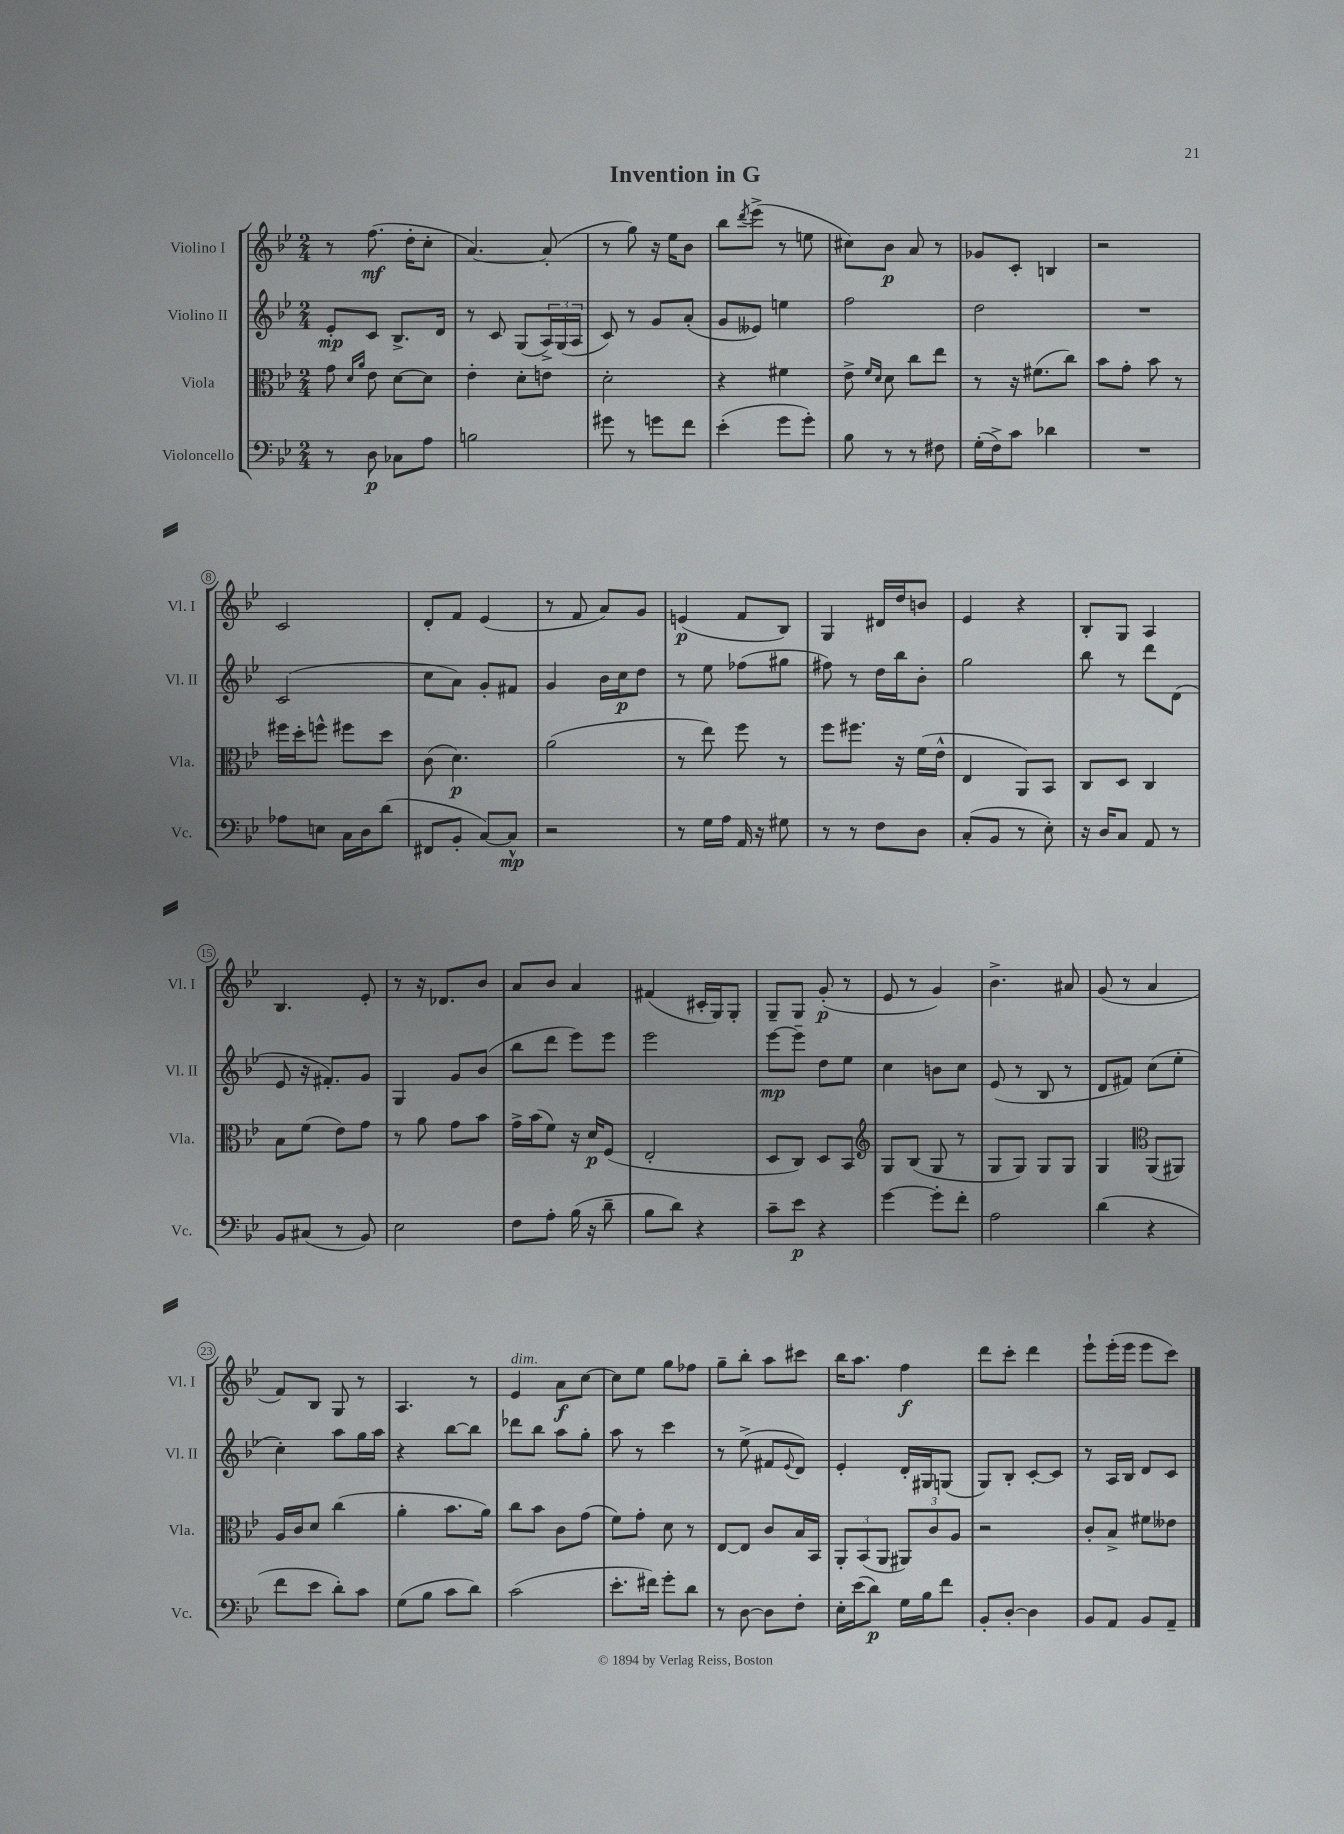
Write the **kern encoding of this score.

**kern	**dynam	**kern	**dynam	**kern	**dynam	**kern	**dynam
*part4	*part4	*part3	*part3	*part2	*part2	*part1	*part1
*staff4	*staff4	*staff3	*staff3	*staff2	*staff2	*staff1	*staff1
*I"Violoncello	*	*I"Viola	*	*I"Violino II	*	*I"Violino I	*
*I'Vc.	*	*I'Vla.	*	*I'Vl. II	*	*I'Vl. I	*
*clefF4	*	*clefC3	*	*clefG2	*	*clefG2	*
*k[b-e-]	*	*k[b-e-]	*	*k[b-e-]	*	*k[b-e-]	*
*M2/4	*	*M2/4	*	*M2/4	*	*M2/4	*
=1	=1	=1	=1	=1	=1	=1	=1
8r	.	8g\	.	8e-'/L	mp	8r	.
.	.	16qqd/LL	.	.	.	.	.
.	.	16qqa/JJ	.	.	.	.	.
8D\	p	8e-\	.	8c/J	.	(8.ff\	mf
8C-X\L	.	[8d\L	.	8.B-^/L	.	.	.
.	.	.	.	.	.	16dd'\KL	.
8A\J	.	8d\J]	.	.	.	8cc'\J	.
.	.	.	.	16d/Jk	.	.	.
=2	=2	=2	=2	=2	=2	=2	=2
2Bn\	.	4e-'\	.	8r	.	[4.a/)	.
.	.	.	.	8c/	.	.	.
.	.	8d'\L	.	(8G/L	.	.	.
.	.	8en\J	.	24A^/L)	.	(8a'/]	.
.	.	.	.	(24G/	.	.	.
.	.	.	.	24A/JJ	.	.	.
=3	=3	=3	=3	=3	=3	=3	=3
8g#X\	.	2d'\	.	8c/)	.	8r	.
8r	.	.	.	8r	.	8gg\)	.
8gn\L	.	.	.	8g/L	.	16r	.
.	.	.	.	.	.	16ee-\KL	.
8f\J	.	.	.	(8a'/J	.	8b-\J	.
=4	=4	=4	=4	=4	=4	=4	=4
(4e-'\	.	4r	.	8g/L	.	8bb-\L	.
.	.	.	.	.	.	8qddd/	.
.	.	.	.	8e--X/J)	.	(8eee-^\J	.
8g\L	.	4f#X\	.	4een\	.	8r	.
8g'\J)	.	.	.	.	.	8een\	.
=5	=5	=5	=5	=5	=5	=5	=5
8B-\	.	8e-^\	.	2ff\	.	8cc#X\L)	.
.	.	16qqf/LL	.	.	.	.	.
.	.	16qqd/JJ	.	.	.	.	.
8r	.	8d\	.	.	.	8b-\J	p
8r	.	8cc\L	.	.	.	8a/	.
8F#X\	.	8ee-\J	.	.	.	8r	.
=6	=6	=6	=6	=6	=6	=6	=6
(16G'\LL	.	8r	.	2dd\	.	8g-X/L	.
16F^\J)	.	.	.	.	.	.	.
8c\J	.	16r	.	.	.	8c'/J	.
.	.	(8.f#X\L	.	.	.	.	.
4d-X\	.	.	.	.	.	4Bn/	.
.	.	8cc\J)	.	.	.	.	.
=7	=7	=7	=7	=7	=7	=7	=7
2r	.	8b-\L	.	2r	.	2r	.
.	.	8g'\J	.	.	.	.	.
.	.	8b-\	.	.	.	.	.
.	.	8r	.	.	.	.	.
!!LO:LB:g=z
=8	=8	=8	=8	=8	=8	=8	=8
8A-X\L	.	16ff#X\LL	.	(2c/	.	2c/	.
.	.	16dd'\J	.	.	.	.	.
8En\J	.	8ffn^^\J	.	.	.	.	.
16C\LL	.	8ff#X\L	.	.	.	.	.
16D\J	.	.	.	.	.	.	.
(8d\J	.	8dd\J	.	.	.	.	.
=9	=9	=9	=9	=9	=9	=9	=9
8FF#X/L	.	(8c\	.	8cc\L	.	8d'/L	.
8BB-'/J	.	4.d\)	p	8a\J)	.	8f/J	.
[8C/L)	.	.	.	8g'/L	.	(4e-/	.
8C^^/J]	mp	.	.	8f#X/J	.	.	.
=10	=10	=10	=10	=10	=10	=10	=10
2r	.	(2a\	.	4g/	.	8r	.
.	.	.	.	.	.	8f/	.
.	.	.	.	16b-\LL	.	8a/L)	.
.	.	.	.	16cc\J	p	.	.
.	.	.	.	8dd\J	.	8g/J	.
=11	=11	=11	=11	=11	=11	=11	=11
8r	.	8r	.	8r	.	(4en/	p
16G\LL	.	8ee-\)	.	8ee-\	.	.	.
16A\JJ	.	.	.	.	.	.	.
16AA/	.	8ff\	.	(8ff-X\L	.	8f/L	.
16r	.	.	.	.	.	.	.
8G#X\	.	8r	.	8gg#X\J	.	8B-/J)	.
=12	=12	=12	=12	=12	=12	=12	=12
8r	.	8ff\L	.	8ff#X\)	.	4G/	.
8r	.	8.ff#X\J	.	8r	.	.	.
8F\L	.	.	.	16dd\LL	.	16d#X/LL	.
.	.	16r	.	16bb-\J	.	16dd/J	.
8D\J	.	(16f\LL	.	8b-'\J	.	8bn/J	.
.	.	16e-^^\JJ	.	.	.	.	.
=13	=13	=13	=13	=13	=13	=13	=13
(8C'/L	.	4E-/	.	2gg\	.	4e-/	.
8BB-/J	.	.	.	.	.	.	.
8r	.	8AA/L)	.	.	.	4r	.
8E-'\)	.	8BB-/J	.	.	.	.	.
=14	=14	=14	=14	=14	=14	=14	=14
16r	.	8C/L	.	8bb-\	.	8B-'/L	.
16D/KL	.	.	.	.	.	.	.
8C/J	.	8D/J	.	8r	.	8G/J	.
8AA/	.	4C/	.	8ddd\L	.	4A/	.
8r	.	.	.	(8d\J	.	.	.
!!LO:LB:g=z
=15	=15	=15	=15	=15	=15	=15	=15
8BB-/L	.	8B-\L	.	8e-/	.	4.B-/	.
(8C#X/J	.	(8f\J	.	16r	.	.	.
.	.	.	.	8.f#X'/L)	.	.	.
8r	.	8e-\L)	.	.	.	.	.
8BB-/)	.	8g\J	.	8g/J	.	8e-'/	.
=16	=16	=16	=16	=16	=16	=16	=16
2E-\	.	8r	.	4G/	.	8r	.
.	.	8a\	.	.	.	16r	.
.	.	.	.	.	.	8.d-X/L	.
.	.	8g\L	.	8g/L	.	.	.
.	.	8b-\J	.	(8b-/J	.	8b-/J	.
=17	=17	=17	=17	=17	=17	=17	=17
8F\L	.	16g^\LL	.	8bb-\L	.	8a/L	.
.	.	(16b-\J	.	.	.	.	.
8A'\J	.	8f\J)	.	8ddd\J	.	8b-/J	.
(16B-\	.	16r	.	8eee-\L)	.	4a/	.
16r	.	16d/KL	p	.	.	.	.
8d~\	.	(8F/J	.	8eee-\J	.	.	.
=18	=18	=18	=18	=18	=18	=18	=18
8B-\L	.	2E-'/	.	2eee-\	.	(4f#X/	.
8d\J)	.	.	.	.	.	.	.
4r	.	.	.	.	.	16c#X'/LL	.
.	.	.	.	.	.	16G/J)	.
.	.	.	.	.	.	8G'/J	.
=19	=19	=19	=19	=19	=19	=19	=19
8c~\L	.	8D/L	.	[8eee-\L	mp	8G~/L	.
8e-\J	p	8C/J)	.	8eee-~\J]	.	8G/J	.
4r	.	8D/L	.	8dd\L	.	(8g'/	p
.	.	8BB-/J	.	8ee-\J	.	8r	.
=20	=20	=20	=20	=20	=20	=20	=20
*	*	*clefG2	*	*	*	*	*
[4g\	.	8G/L	.	4cc\	.	8e-/	.
.	.	(8B-/J	.	.	.	8r	.
8g'\L]	.	8G/	.	8bn\L	.	4g/)	.
8f'\J	.	8r	.	8cc\J	.	.	.
=21	=21	=21	=21	=21	=21	=21	=21
2A\	.	8G/L	.	(8e-/	.	4.b-^\	.
.	.	8G/J)	.	8r	.	.	.
.	.	8G/L	.	8B-/	.	.	.
.	.	8G/J	.	8r	.	8a#X/	.
=22	=22	=22	=22	=22	=22	=22	=22
(4d\	.	4G/	.	8d/L	.	(8g/	.
.	.	.	.	8f#X/J)	.	8r	.
*	*	*clefC3	*	*	*	*	*
4r	.	(8AA/L	.	(8cc\L	.	4a/	.
.	.	8AA#X/J)	.	8ee-'\J	.	.	.
!!LO:LB:g=z
=23	=23	=23	=23	=23	=23	=23	=23
8f\L	.	16A/LL	.	4cc'\)	.	8f/L)	.
.	.	16c/J	.	.	.	.	.
8e-\J	.	8d/J	.	.	.	8B-/J	.
8d'\L)	.	(4cc\	.	8aa\L	.	8G/	.
8c\J	.	.	.	16gg\L	.	8r	.
.	.	.	.	16aa\JJ	.	.	.
=24	=24	=24	=24	=24	=24	=24	=24
(8G\L	.	4a'\	.	4r	.	4.A/	.
8B-\J	.	.	.	.	.	.	.
8c\L	.	8.b-\L	.	[8bb-\L	.	.	.
8d\J)	.	.	.	8bb-\J]	.	8r	.
.	.	16a\Jk)	.	.	.	.	.
=25	=25	=25	=25	=25	=25	=25	=25
!	!	!	!	!	!	!LO:TX:a:i:t=dim.	!
(2c\	.	8cc\L	.	8ddd-X\L	.	4e-/	.
.	.	8b-\J	.	8bb-\J	.	.	.
.	.	8c\L	.	8aa\L	.	8a\L	f
.	.	(8g\J	.	8gg'\J	.	[8cc\J	.
=26	=26	=26	=26	=26	=26	=26	=26
8.e-'\L	.	8f\L)	.	8aa\	.	8cc\L]	.
.	.	8g'\J	.	8r	.	8ee-\J	.
16f#X\Jk)	.	.	.	.	.	.	.
8g'\L	.	8d\	.	4ccc\	.	8gg\L	.
8d\J	.	8r	.	.	.	8ff-X\J	.
=27	=27	=27	=27	=27	=27	=27	=27
8r	.	[8E-/L	.	8r	.	8gg~\L	.
[8D\	.	8E-/J]	.	(8ee-^\	.	8bb-'\J	.
8D\L]	.	8c/L	.	8f#X/L	.	8aa\L	.
.	.	.	.	8qqe-/	.	.	.
8F'\J	.	16B-/L	.	8d/J)	.	8ccc#X\J	.
.	.	16BB-/JJ	.	.	.	.	.
=28	=28	=28	=28	=28	=28	=28	=28
16E-'\LL	.	12AA'/L	.	4e-'/	.	16bb-\KL	.
(16e-\J	.	.	.	.	.	8.aa\J	.
.	.	(12BB-/	.	.	.	.	.
8d\J)	p	.	.	.	.	.	.
.	.	12AA/J	.	.	.	.	.
16G\LL	.	12AA#X/L)	.	16d'/LL	.	4ff\	f
16B-\J	.	.	.	16G#X/J	.	.	.
.	.	12c/	.	.	.	.	.
8f\J	.	.	.	(8Gn/J	.	.	.
.	.	12A/J	.	.	.	.	.
=29	=29	=29	=29	=29	=29	=29	=29
8BB-'/L	.	2r	.	8G/L)	.	8ddd\L	.
[8D'/J	.	.	.	8B-'/J	.	8ccc'\J	.
4D\]	.	.	.	[8c'/L	.	4ddd\	.
.	.	.	.	8c/J]	.	.	.
=30	=30	=30	=30	=30	=30	=30	=30
8BB-/L	.	8c'/L	.	8r	.	8eee-`\L	.
8AA/J	.	8B-^/J	.	16A/LL	.	(16eee-'\L	.
.	.	.	.	16B-/JJ	.	16eee-\JJ	.
8BB-/L	.	8f#X\L	.	8d/L	.	8eee-\L	.
8AA~/J	.	8e--X\J	.	8c/J	.	8ccc\J)	.
==	==	==	==	==	==	==	==
*-	*-	*-	*-	*-	*-	*-	*-
